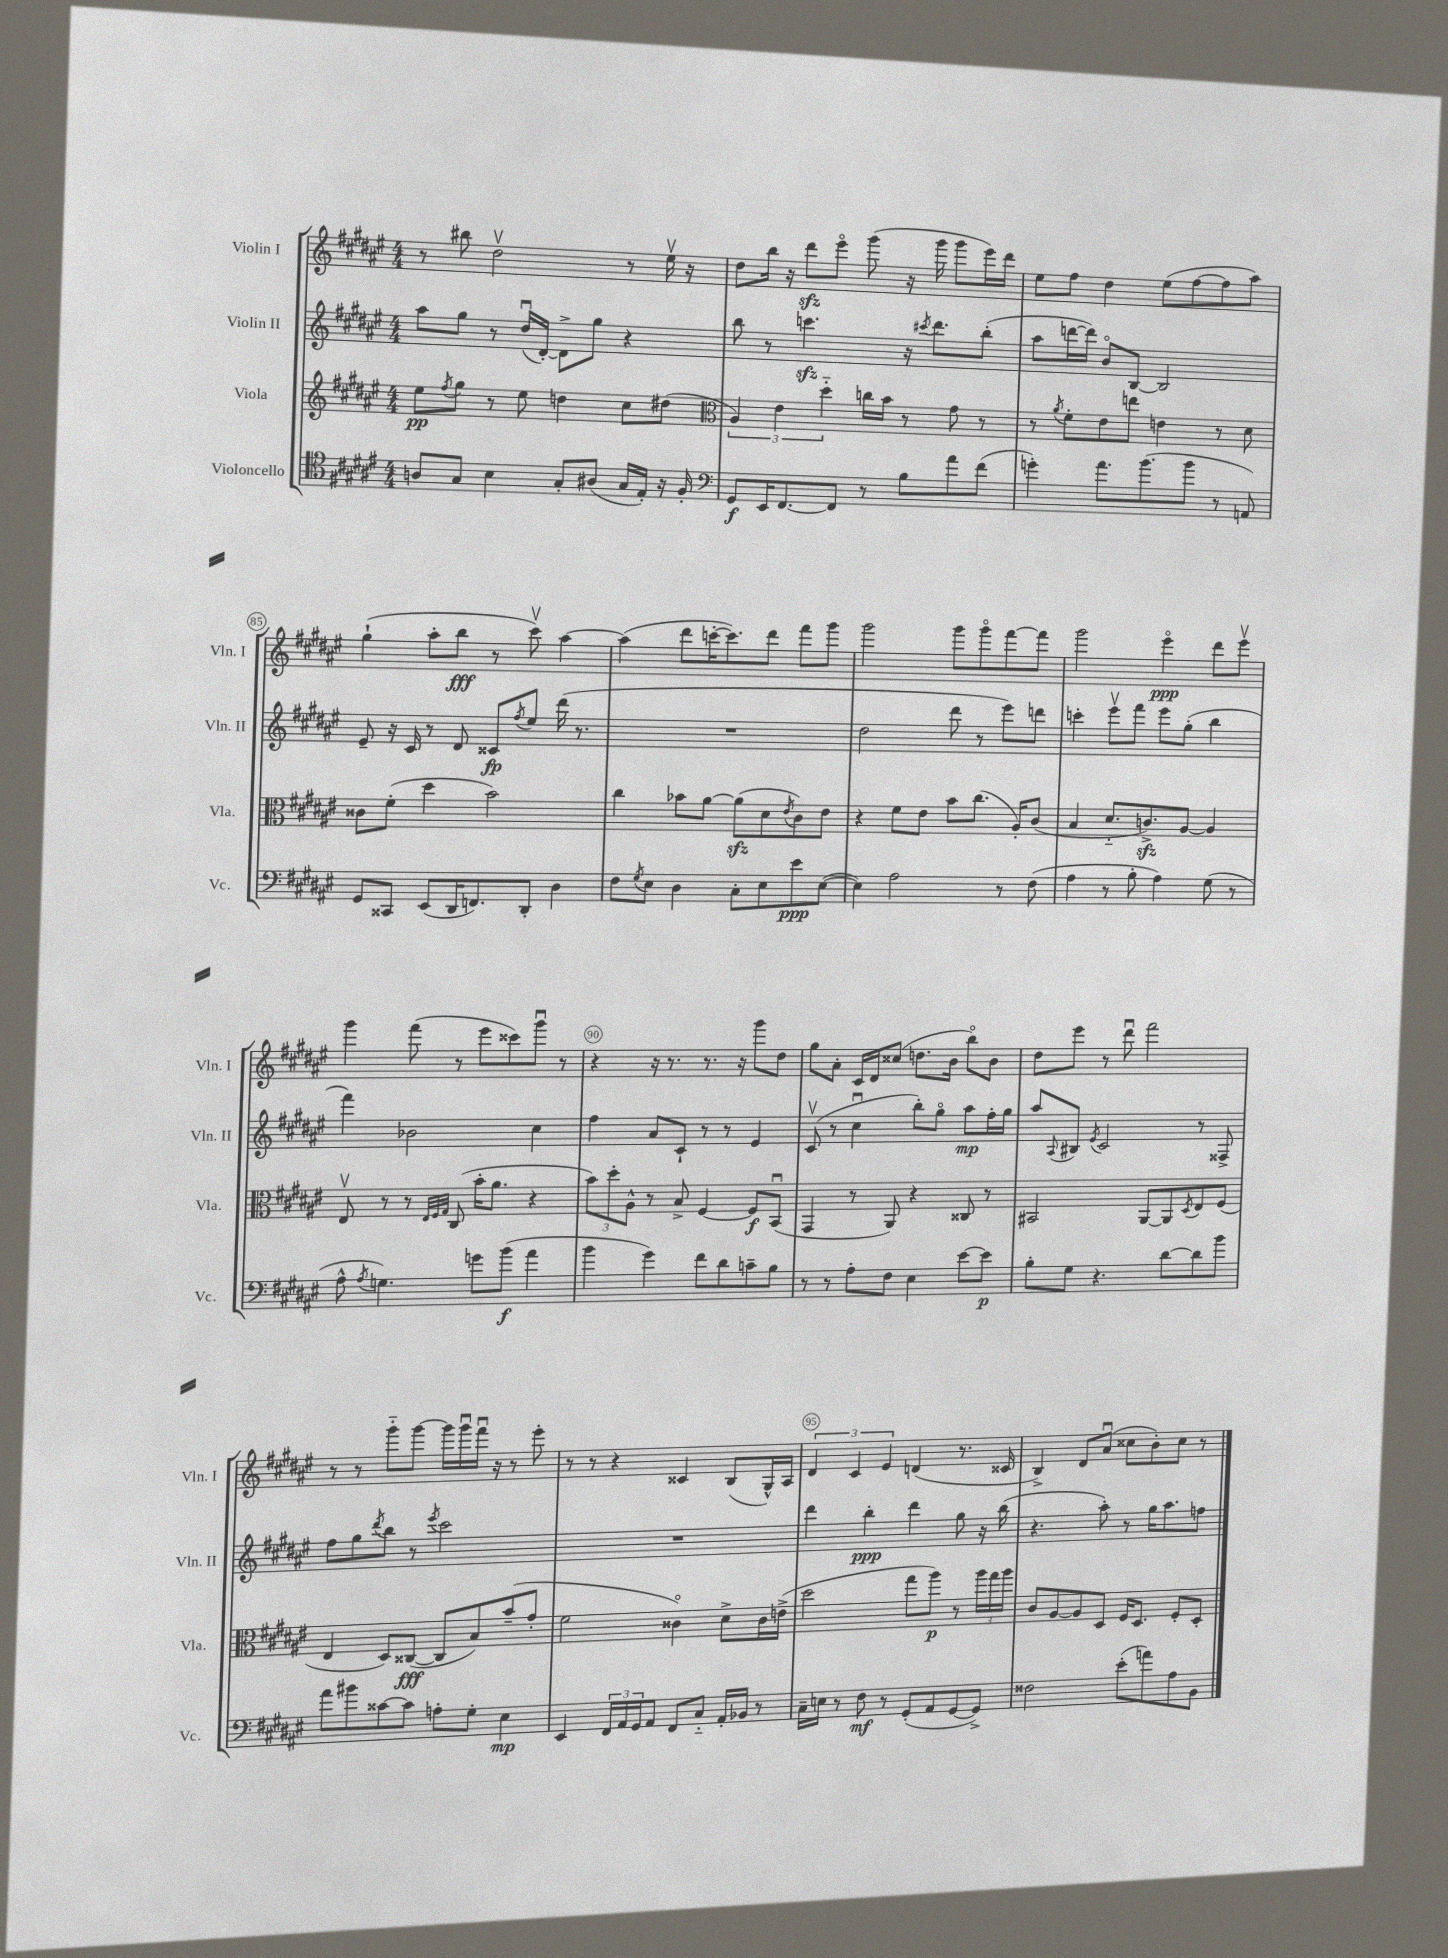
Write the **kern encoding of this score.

**kern	**kern	**kern	**kern
*staff4	*staff3	*staff2	*staff1
*clefC4	*clefG2	*clefG2	*clefG2
*k[f#c#g#d#a#e#]	*k[f#c#g#d#a#e#]	*k[f#c#g#d#a#e#]	*k[f#c#g#d#a#e#]
*M4/4	*M4/4	*M4/4	*M4/4
8A	8ee#	8aa#	8r
.	8qff#	.	.
8G#	8gg#	8gg#	8bb#
4B	8r	8r	2dd#v
.	8ee#	(16dd#u	.
.	.	[16d#')	.
8G#'	4dd	8d#^]	.
(8A#	.	8gg#	.
16G#	8cc#	4r	8r
16E#')	.	.	.
16r	(8dd#	.	16ee#v
16F#'	.	.	16r
=	=	=	=
*clefF4	*clefC3	*	*
8GG#	6A#)	8bb	8dd#
16EE#	.	8r	16bb
.	6e#	.	.
[8.FF#	.	.	16r
.	.	4.ccc	8ddd#
.	6dd#'~	.	.
8FF#]	.	.	8eee#o
8r	16cc	.	(8ggg#
.	16b	.	.
8B	8r	16r	16r
.	.	8qccc#	.
.	.	8.ddd#	16ggg#
8a#	8g#	.	8ggg#
(8f#	8r	(8bb'	16eee#)
.	.	.	16ddd#
=	=	=	=
4g')	8r	8aa#	8ee#
.	8qa#	.	.
.	8f#'	[16ddd	8ff#
.	.	16ddd])	.
8.a#	8e#	8bo	4dd#
.	8ee	[8B	.
(8.b	.	.	.
.	4e	2B]	(8ee#
8b	.	.	[8ff#
8r	8r	.	8ff#]
8AA)	8d#	.	8aa#)
=	=	=	=
8GG#	8c##	8e#~	(4gg#`
8CC##	(8f#'	16r	.
.	.	16c#	.
(8EE#	4dd#	8r	8aa#'
16DD#	.	8d#	8bb
8.FF)	.	.	.
.	2b)	8c##	8r
.	.	8qff#	.
8DD#'	.	8ee#	8ccc#v)
4D#	.	(16ddd#	[4aa#
.	.	8.r	.
=	=	=	=
8F#	4cc#	1r	(4aa#]
8qG#	.	.	.
8E#	.	.	.
4D#	8b-	.	8ddd#
.	[8a#	.	[16ccc'
.	.	.	8.ccc])
8C#'	(8a#]	.	.
8E#	8d#	.	8ddd#
.	8qe#	.	.
8e#	8c#)	.	8fff#
([8E#	8e#	.	8ggg#
=	=	=	=
4E#])	4r	2dd#	2ggg#
2A#	8f#	.	.
.	8e#	.	.
.	8b	8ddd#	8ggg#
.	(8.cc#	8r	8ggg#o
8r	.	8eee#)	[8fff#
.	16A#')	.	.
(8F#	(8c#	8ddd	8fff#]
=	=	=	=
4A#	4B	4ccc'	2ggg#
8r	8.d#'~	8eee#v	.
8B'	.	8fff#	.
.	8.c^)	.	.
4A#)	.	8eee#	4eee#o
.	[8A#	(8gg#'	.
(8G#	4A#]	4bb	8ddd#
8r	.	.	8eee#v
=	=	=	=
8A#^^	8E#v	4fff#)	4ggg#
8qA#	.	.	.
4.G)	8r	.	.
.	8r	2b-	(8fff#
.	32qqE#	.	.
.	32qqF#	.	.
.	32qqG#	.	.
.	(8C#	.	8r
8g	16b'	.	8eee#
.	8.a#	.	.
(8b	.	.	8ccc##)
4a#	4r	4cc#	8ggg#u
.	.	.	8r
=	=	=	=
4b	12b)	4ff#	4r
.	12dd#'	.	.
.	12A#^^	.	.
4g#)	8r	8a#	16r
.	.	.	8.r
.	8B^	8c#`	.
8f#	[4F#	8r	8.r
8d#	.	8r	.
.	.	.	16r
8c~	8F#]	4e#	8ggg#
8B	(8BBu	.	8dd#
=	=	=	=
8r	4GG#	(8c#v	8gg#
8r	.	8r	8a#'
8A#'	8r	4cc#u	16c#
.	.	.	16d#
8F#	8AA#)	.	(8cc##
4E#	4r	8bb')	8.dd
.	.	8gg#o	.
.	.	.	16b
[8e#	8C##	8aa#	8bbo)
8e#]	8r	16ff#'	8b
.	.	16gg#	.
=	=	=	=
8B'	2BB#	8aa#	8dd#
.	.	8qqA#	.
8G#	.	8B#	8eee#
.	.	8qe#	.
4.r	.	2c#	8r
.	.	.	8ddd#u
.	[8AA#	.	2fff#
[8d#	8AA#]	.	.
.	8qD#	.	.
8d#]	8E#	8r	.
8b	(8F#	8F##^	.
=	=	=	=
8a#	4E#	8ff#	8r
8b#	.	8gg#	8r
.	.	8qddd#	.
[8c##	8D#)	8bb	8ggg#'~
8c##]	([8C##	8r	[8ggg#
.	.	8qeee#	.
8A'	8C##]	2ccc#	16ggg#]
.	.	.	16ggg#u
8G#'	8B)	.	16fff#u
.	.	.	16r
4E#	(8b~	.	8r
.	8g#'	.	8eee#'
=	=	=	=
4EE#	2f#	1r	8r
.	.	.	8r
24FF#	.	.	4r
24AA#	.	.	.
24GG#	.	.	.
8AA#	.	.	.
8FF#	4c##o)	.	4c##
8C#'~	.	.	.
16AA#'	8d#^	.	(8B
16BB-	.	.	.
8r	16c##	.	16G#^^)
.	(16e^	.	16A#
=	=	=	=
16C#~	2dd#	4ddd#	6d#
16E	.	.	.
8r	.	.	.
.	.	.	6c#
8F#	.	4bb'	.
.	.	.	6e#
8r	.	.	.
(8GG#'	8gg#	4ddd#	(4d
8AA#	8aa#)	.	.
[8GG#	8r	8gg#	8.r
8GG#^])	24aa#	16r	.
.	24gg#	.	.
.	.	(16bb	16c##
.	24aa#	.	.
=	=	=	=
2F##	8c#	4.r	4B^)
.	[8A#	.	.
.	8A#]	.	8d#
.	8D#	8aa#')	(8a#u
(8e#'	16F#	8r	8cc##
.	8.D#	.	.
8a)	.	16gg#	8b')
.	.	8.aa#	.
8A#	8F#'	.	8cc##
8BB	8D#'	8ff	8r
==	==	==	==
*-	*-	*-	*-
